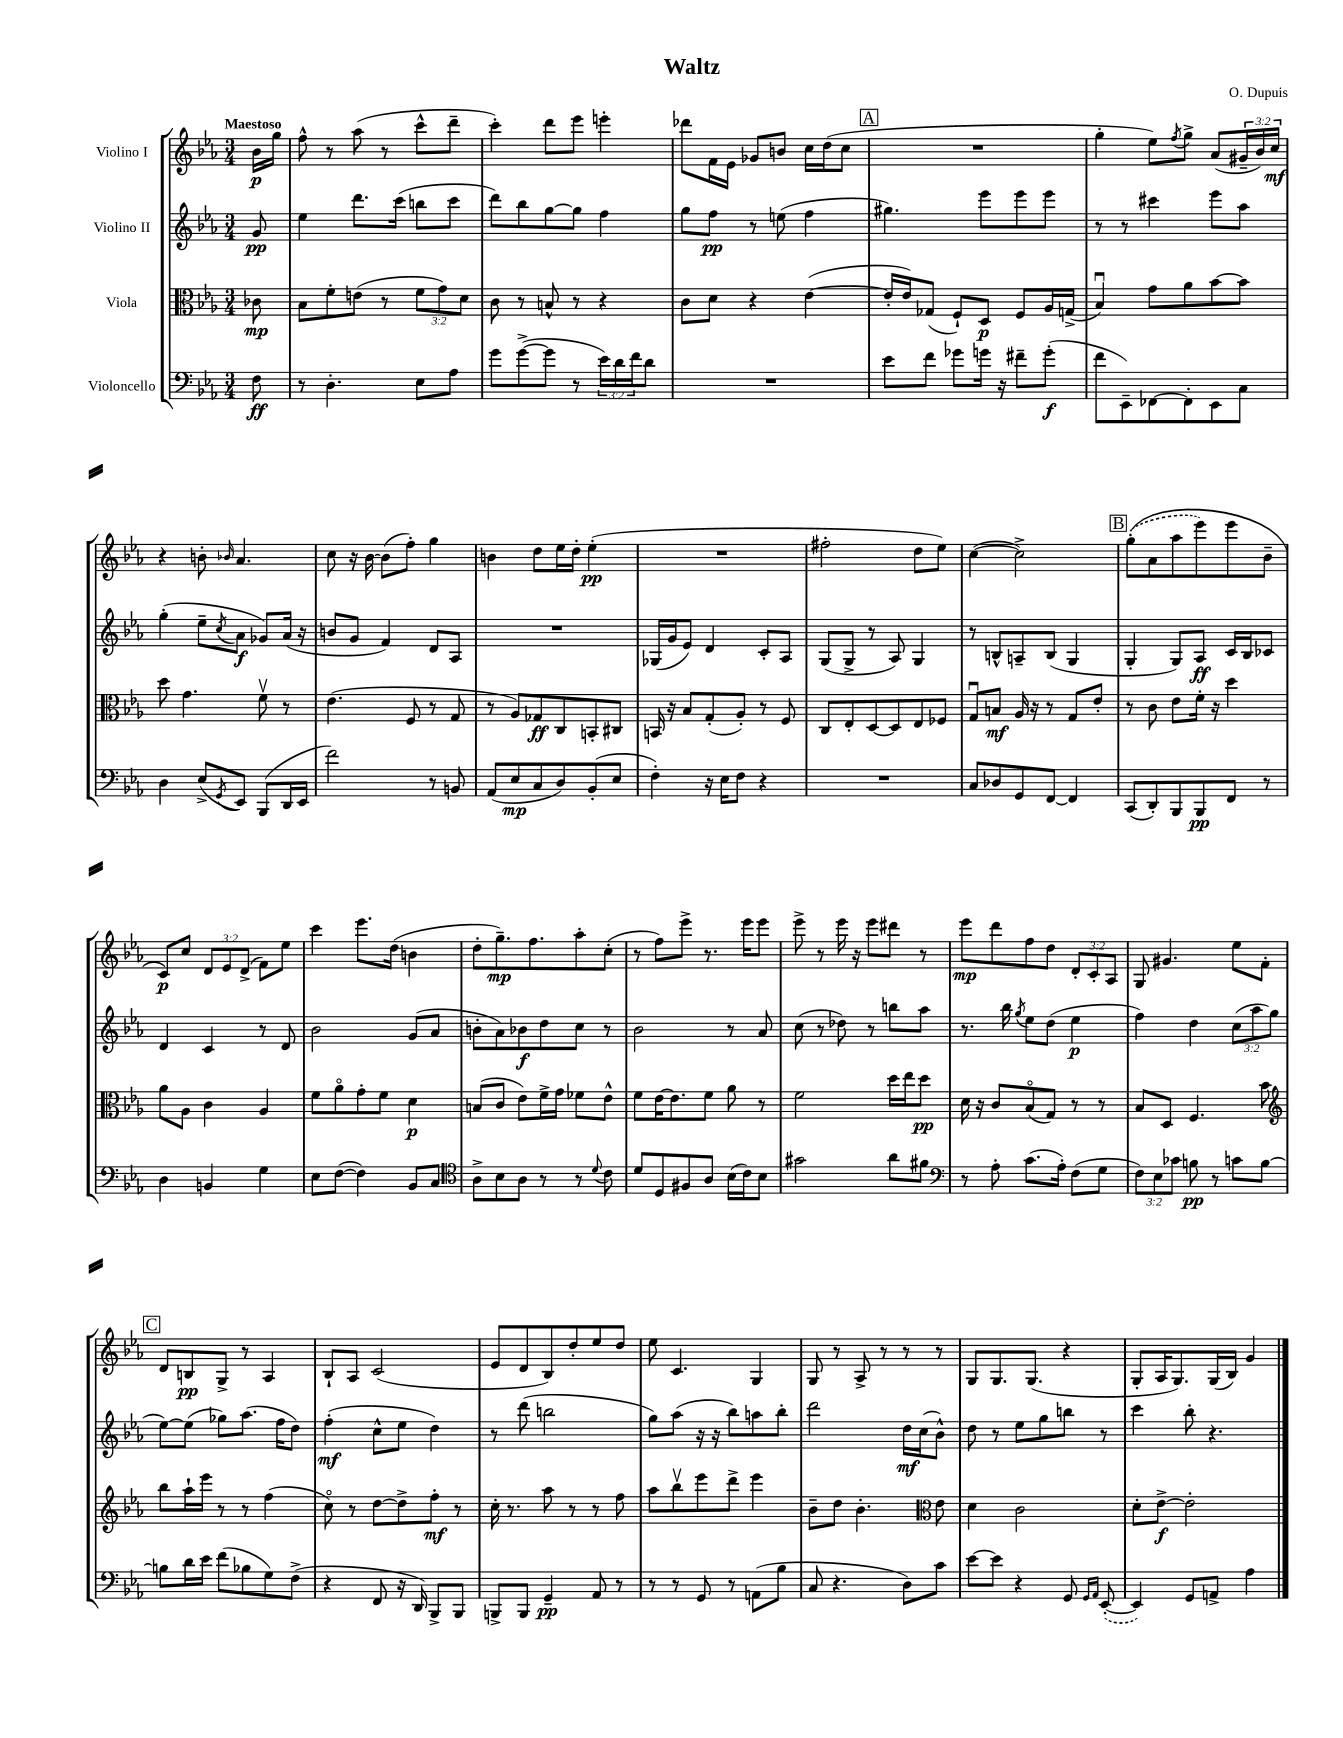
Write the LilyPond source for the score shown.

\header { title = "Waltz" composer = "O. Dupuis" }
<<
\new StaffGroup <<
\new Staff = "s0" \with { instrumentName = "Violino I" } {
    \clef treble \key ees \major \numericTimeSignature \time 3/4 \override Staff.TupletNumber.text = #tuplet-number::calc-fraction-text \partial 8 \tempo "Maestoso"
    bes'16\p g''16 |
    f''8-^ r8 aes''8( r8 c'''8-^ d'''8-- |
    c'''4-.) d'''8 ees'''8 e'''4-. |
    des'''8 f'16 ees'16 ges'8 b'8 c''16 d''16( c''8 |
    \mark \markup { \box "A" } R2. |
    g''4-. ees''8) \acciaccatura { f''8 } g''8-> aes'8( \tuplet 3/2 { gis'16-- bes'16) c''16\mf } |
    r4 b'8-. \grace { bes'16 } aes'4. |
    c''8 r16 bes'16~ bes'8( f''8-.) g''4 |
    b'4 d''8 ees''16 d''16-. ees''4-.\pp( |
    R2. |
    fis''2-. d''8 ees''8) |
    c''4~( c''2->) |
    \mark \markup { \box "B" } \once \slurDashed g''8-.(\( aes'8 aes''8 ees'''8) ees'''8 bes'8-- |
    c'8\p\) c''8 \tuplet 3/2 { d'8 ees'8 d'8->( } f'8) ees''8 |
    c'''4 ees'''8. d''16( b'4 |
    d''8-. g''8.--\mp) f''8. aes''8-. c''8-.( |
    r8 f''8) ees'''8-> r8. ees'''16 ees'''8 |
    ees'''8-> r8 ees'''16 r16 ees'''8 dis'''8 r8 |
    ees'''8\mp d'''8 f''8 d''8 \tuplet 3/2 { d'8-. c'8-. aes8 } |
    g8 gis'4. ees''8 f'8-. |
    \mark \markup { \box "C" } d'8 b8\pp g8-> r8 aes4 |
    bes8-! aes8 c'2( |
    ees'8 d'8 bes8) d''8-. ees''8 d''8 |
    ees''8 c'4. g4 |
    g8 r8 aes8-> r8 r8 r8 |
    g8 g8. g8.( r4 |
    g8-. aes16 g8.) g16( bes16) g'4 \bar "|." |
}
\new Staff = "s1" \with { instrumentName = "Violino II" } {
    \clef treble \key ees \major \numericTimeSignature \time 3/4 \override Staff.TupletNumber.text = #tuplet-number::calc-fraction-text \partial 8
    g'8\pp |
    ees''4 d'''8. c'''16( b''8 c'''8 |
    d'''8) bes''8 g''8~ g''8 f''4 |
    g''8 f''8\pp r8 e''8( f''4 |
    \mark \markup { \box "A" } gis''4.) ees'''8 ees'''8 ees'''8 |
    r8 r8 cis'''4 ees'''8 aes''8 |
    g''4-.( ees''8-- \acciaccatura { c''8 } aes'8\f ges'8) aes'16( r16 |
    b'8 g'8 f'4) d'8 aes8 |
    R2. |
    ges16( g'16 ees'8) d'4 c'8-. aes8 |
    g8( g8-> r8 aes8) g4 |
    r8 b8-^ a8-- b8( g4 |
    \mark \markup { \box "B" } g4-. g8) aes8\ff c'16 bes16 ces'8 |
    d'4 c'4 r8 d'8 |
    bes'2 g'8( aes'8 |
    b'8-. aes'8) bes'8\f d''8 c''8 r8 |
    bes'2 r8 aes'8 |
    c''8( r8 des''8) r8 b''8 aes''8 |
    r8. bes''16 \acciaccatura { g''8 } ees''8 d''8( ees''4\p |
    f''4) d''4 \tuplet 3/2 { c''8( aes''8 g''8 } |
    \mark \markup { \box "C" } ees''8~) ees''8( ges''8) aes''8.( f''16 d''8) |
    f''4-.\mf( c''8-^ ees''8 d''4) |
    r8 d'''8( b''2 |
    g''8) aes''8( r16 r16 bes''8) a''8 bes''8-. |
    d'''2 d''16\mf c''16( bes'8-^) |
    d''8 r8 ees''8 g''8 b''8 r8 |
    c'''4 bes''8-. r4. \bar "|." |
}
\new Staff = "s2" \with { instrumentName = "Viola" } {
    \clef alto \key ees \major \numericTimeSignature \time 3/4 \override Staff.TupletNumber.text = #tuplet-number::calc-fraction-text \partial 8
    ces'8\mp |
    bes8 f'8-. e'8( r8 \tuplet 3/2 { f'8 g'8) d'8 } |
    c'8 r8 b8-^ r8 r4 |
    c'8 d'8 r4 ees'4~( |
    \mark \markup { \box "A" } ees'16-. ees'16) ges8( f8-!) d8\p f8 aes16 g16->( |
    bes4\downbow) g'8 aes'8 bes'8~ bes'8 |
    d''8 g'4. f'8\upbow r8 |
    ees'4.( f8 r8 g8 |
    r8 aes8) ges8\ff c8 b,8-. cis8 |
    b,16 r16 bes8 g8-.( aes8-.) r8 f8 |
    c8 ees8-. d8~ d8 ees8 fes8 |
    g8\downbow b8\mf aes16 r16 r8 g8 ees'8-. |
    \mark \markup { \box "B" } r8 c'8 ees'8 f'16-. r16 d''4 |
    aes'8 aes8 c'4 aes4 |
    f'8 aes'8\flageolet g'8-. f'8 d'4\p |
    b8( c'8 ees'8) f'16-> g'16 fes'8 ees'8-^ |
    f'8 ees'16~ ees'8. f'8 aes'8 r8 |
    f'2 d''16 ees''16 d''8\pp |
    d'16 r16 c'8 bes8\flageolet( g8) r8 r8 |
    bes8 d8 f4. bes'8 |
    \mark \markup { \box "C" } \clef treble bes''8 aes''16-! ees'''16 r8 r8 f''4( |
    c''8\flageolet) r8 d''8~ d''8-> f''8-.\mf r8 |
    c''16-. r8. aes''8 r8 r8 f''8 |
    aes''8 bes''8\upbow ees'''8 d'''8-> ees'''4 |
    bes'8-- d''8 bes'4.-. \clef alto ees'8 |
    d'4 c'2 |
    d'8-. ees'8~->\f ees'2-. \bar "|." |
}
\new Staff = "s3" \with { instrumentName = "Violoncello" } {
    \clef bass \key ees \major \numericTimeSignature \time 3/4 \override Staff.TupletNumber.text = #tuplet-number::calc-fraction-text \partial 8
    f8\ff |
    r8 d4.-. ees8 aes8 |
    g'8 g'8~->( g'8 r8 \tuplet 3/2 { ees'16) d'16 f'16 } d'8 |
    R2. |
    \mark \markup { \box "A" } ees'8 f'8 ges'8 g'16 r16 fis'8-- g'8-.\f( |
    f'8 ees,8--) fes,8~ fes,8-. ees,8 c8 |
    d4 ees8->( \acciaccatura { g,8 } ees,8) bes,,8( d,16 ees,16 |
    f'2) r8 b,8 |
    aes,8( ees8\mp c8 d8) bes,8-.( ees8 |
    f4-.) r16 ees16 f8 r4 |
    R2. |
    c8 des8 g,8 f,8~ f,4 |
    \mark \markup { \box "B" } c,8( d,8-.) bes,,8 bes,,8\pp f,8 r8 |
    d4 b,4 g4 |
    ees8 f8~( f4) bes,8 c8 |
    \clef tenor aes8-> bes8 aes8 r8 r8 \appoggiatura { d'8 } c'8 |
    d'8 d8 fis8 aes8 bes16( c'16) bes8 |
    gis'2 aes'8 fis'8 |
    \clef bass r8 aes8-. c'8.( aes16-.) f8( g8 |
    \tuplet 3/2 { f8) ees8 ces'8 } b8\pp r8 c'8 b8~ |
    \mark \markup { \box "C" } b8 d'16 ees'16 f'8( bes8 g8) f8->( |
    r4 f,8 r16 d,16) bes,,8-> bes,,8 |
    b,,8-> b,,8 g,4--\pp aes,8 r8 |
    r8 r8 g,8 r8 a,8( bes8 |
    c8 r4. d8) c'8 |
    ees'8~ ees'8 r4 g,8 \grace { g,16 aes,16 } \once \slurDashed ees,8~-.( |
    ees,4) g,8 a,8-> aes4 \bar "|." |
}
>>
>>
\layout { \context { \Score \remove "Bar_number_engraver" } }
